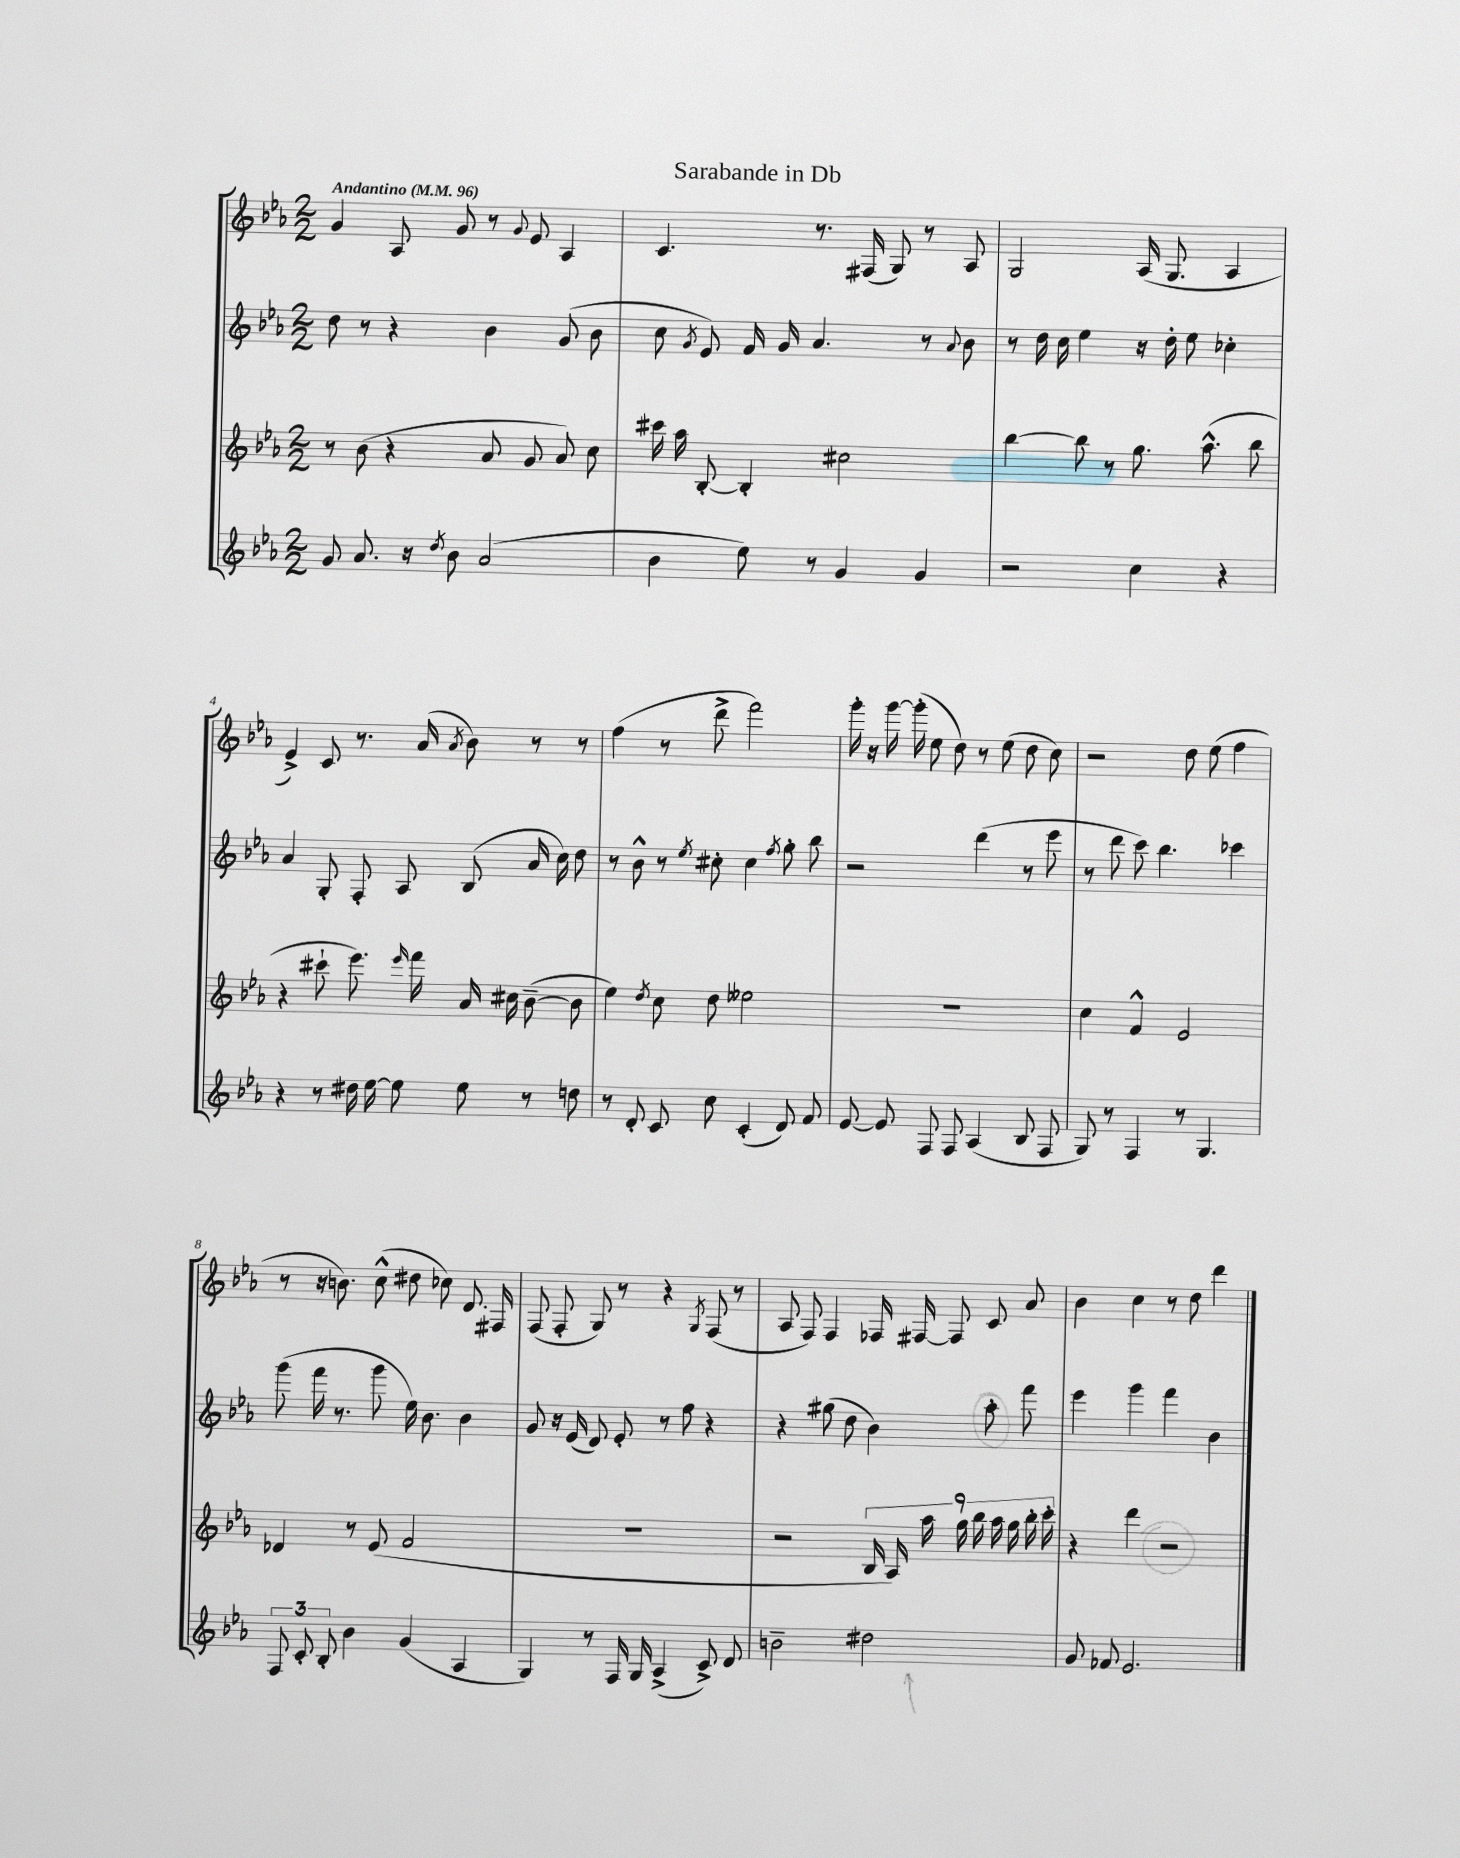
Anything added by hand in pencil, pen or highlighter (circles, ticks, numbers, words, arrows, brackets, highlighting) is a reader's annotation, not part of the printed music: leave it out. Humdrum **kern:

**kern	**kern	**kern	**kern
*staff4	*staff3	*staff2	*staff1
*clefG2	*clefG2	*clefG2	*clefG2
*k[b-e-a-]	*k[b-e-a-]	*k[b-e-a-]	*k[b-e-a-]
*M2/2	*M2/2	*M2/2	*M2/2
*MM96	*MM96	*MM96	*MM96
8g/	8r	8dd\	4g/
8.a-/	(8b-\	8r	.
.	4r	4r	8A-/
16r	.	.	.
8qdd/	.	.	.
8b-\	.	.	8g/
(2a-/	8a-/	4b-\	8r
.	.	.	8qqg/
.	8g/	.	8e-/
.	8a-/)	(8g/	4A-/
.	8cc\	8b-\	.
=	=	=	=
4b-\	16ccc#\	8cc\	4.c/
.	16aa-\	.	.
.	.	8qg/	.
.	[8B-'/	8e-/)	.
8ee-\)	4B-'/]	16f/	.
.	.	16g/	.
8r	.	4.a-/	8.r
4g/	2cc#\	.	.
.	.	.	(16F#/
.	.	.	8G/)
4g/	.	8r	8r
.	.	8qqa-/	.
.	.	8b-\	8A-/
=	=	=	=
2r	[4bb-\	8r	2G/
.	.	16dd\	.
.	.	16cc\	.
.	8bb-\]	4ee-\	.
.	8r	.	.
4cc\	8.gg\	16r	(16A-/
.	.	16dd'\	8.G/
.	.	8ee-\	.
.	(8.aa-^^\	.	.
4r	.	4cc-'\	4A-/
.	8bb-\	.	.
=	=	=	=
4r	4r	4a-/	4e-^/)
8r	8ccc#`\	8G'/	8c/
16dd#\	8.eee-\)	8F'/	8.r
[16ee-\	.	.	.
8ee-\]	.	8A-/	.
.	16qqeee-/	.	.
.	16fff\	.	(16a-/
.	.	.	8qa-/
8ee-\	16a-/	(8B-/	8b-\)
.	16cc#\	.	.
8r	([8b-~\	16a-/	8r
.	.	16cc\)	.
8dd\	8b-\]	8dd\	8r
=	=	=	=
8r	4ee-\)	8r	(4ff\
8d'/	.	8b-^^\	.
.	8qdd/	.	.
8c/	8cc\	8r	8r
.	.	8qee-/	.
8cc\	8dd\	8cc#'\	8ddd^\
(4c'/	2ee--\	4cc#\	2fff\)
.	.	8qff/	.
8d/)	.	8gg'\	.
8f/	.	8bb-\	.
=	=	=	=
[8e-/	1r	2r	16ggg'\
.	.	.	16r
8e-/]	.	.	[16ggg\
.	.	.	(16ggg'\]
8F/	.	.	8ee-\
8F/	.	.	8dd\)
(4A-/	.	(4ddd\	8r
.	.	.	(8ee-\
8B-/	.	8r	8dd\
8F/	.	8eee-\	8cc\)
=	=	=	=
8G/)	4cc\	8r	2r
8r	.	8ddd\	.
4F/	4f^^/	8ccc\)	.
.	.	4.bb-\	.
8r	2e-/	.	8dd\
4.G/	.	.	(8ee-\
.	.	4ccc-\	4ff\
=	=	=	=
12F/	4d-/	(8ggg\	8r
12c'/	.	.	.
.	.	16fff\	16r
12B-'/	.	.	.
.	.	8.r	8.b\)
4b-\	8r	.	.
.	(8e-/	8ggg\	(8cc^^\
(4g/	2f/	16ee-\)	8dd#\
.	.	8.b-\	.
.	.	.	8cc-\)
4A-/	.	4b-\	8.d/
.	.	.	16F#/
=	=	=	=
4G/)	1r	8g/	(8F/
.	.	16r	8F'/
.	.	(16e-/	.
8r	.	8d/)	8G/)
16F/	.	8e-'/	8r
16G/	.	.	.
(4A-^/	.	8r	4r
.	.	8ff\	.
.	.	.	8qG/
8c^/)	.	4r	(8F/
8d/	.	.	8r
=	=	=	=
2b~\	2r	4r	8A-/
.	.	.	8F/)
.	.	(8gg#\	4F/
.	.	8dd\	.
2dd#\	18B-/	4b-\)	16F-/
.	18A-/)	.	.
.	.	.	[16F#/
.	18aa-\	.	.
.	.	.	8F#/]
.	18gg\	.	.
.	18bb-\	.	.
.	.	8aa-'\	8c/
.	18aa-\	.	.
.	18gg\	.	.
.	.	8fff\	8a-/
.	18bb-'\	.	.
.	18ccc'\	.	.
=	=	=	=
8g/	4r	4eee-\	4b-\
8f-/	.	.	.
2.e-/	4ddd\	4ggg\	4cc\
.	2r	4fff\	8r
.	.	.	8dd\
.	.	4b-\	4ddd\
==	==	==	==
*-	*-	*-	*-
